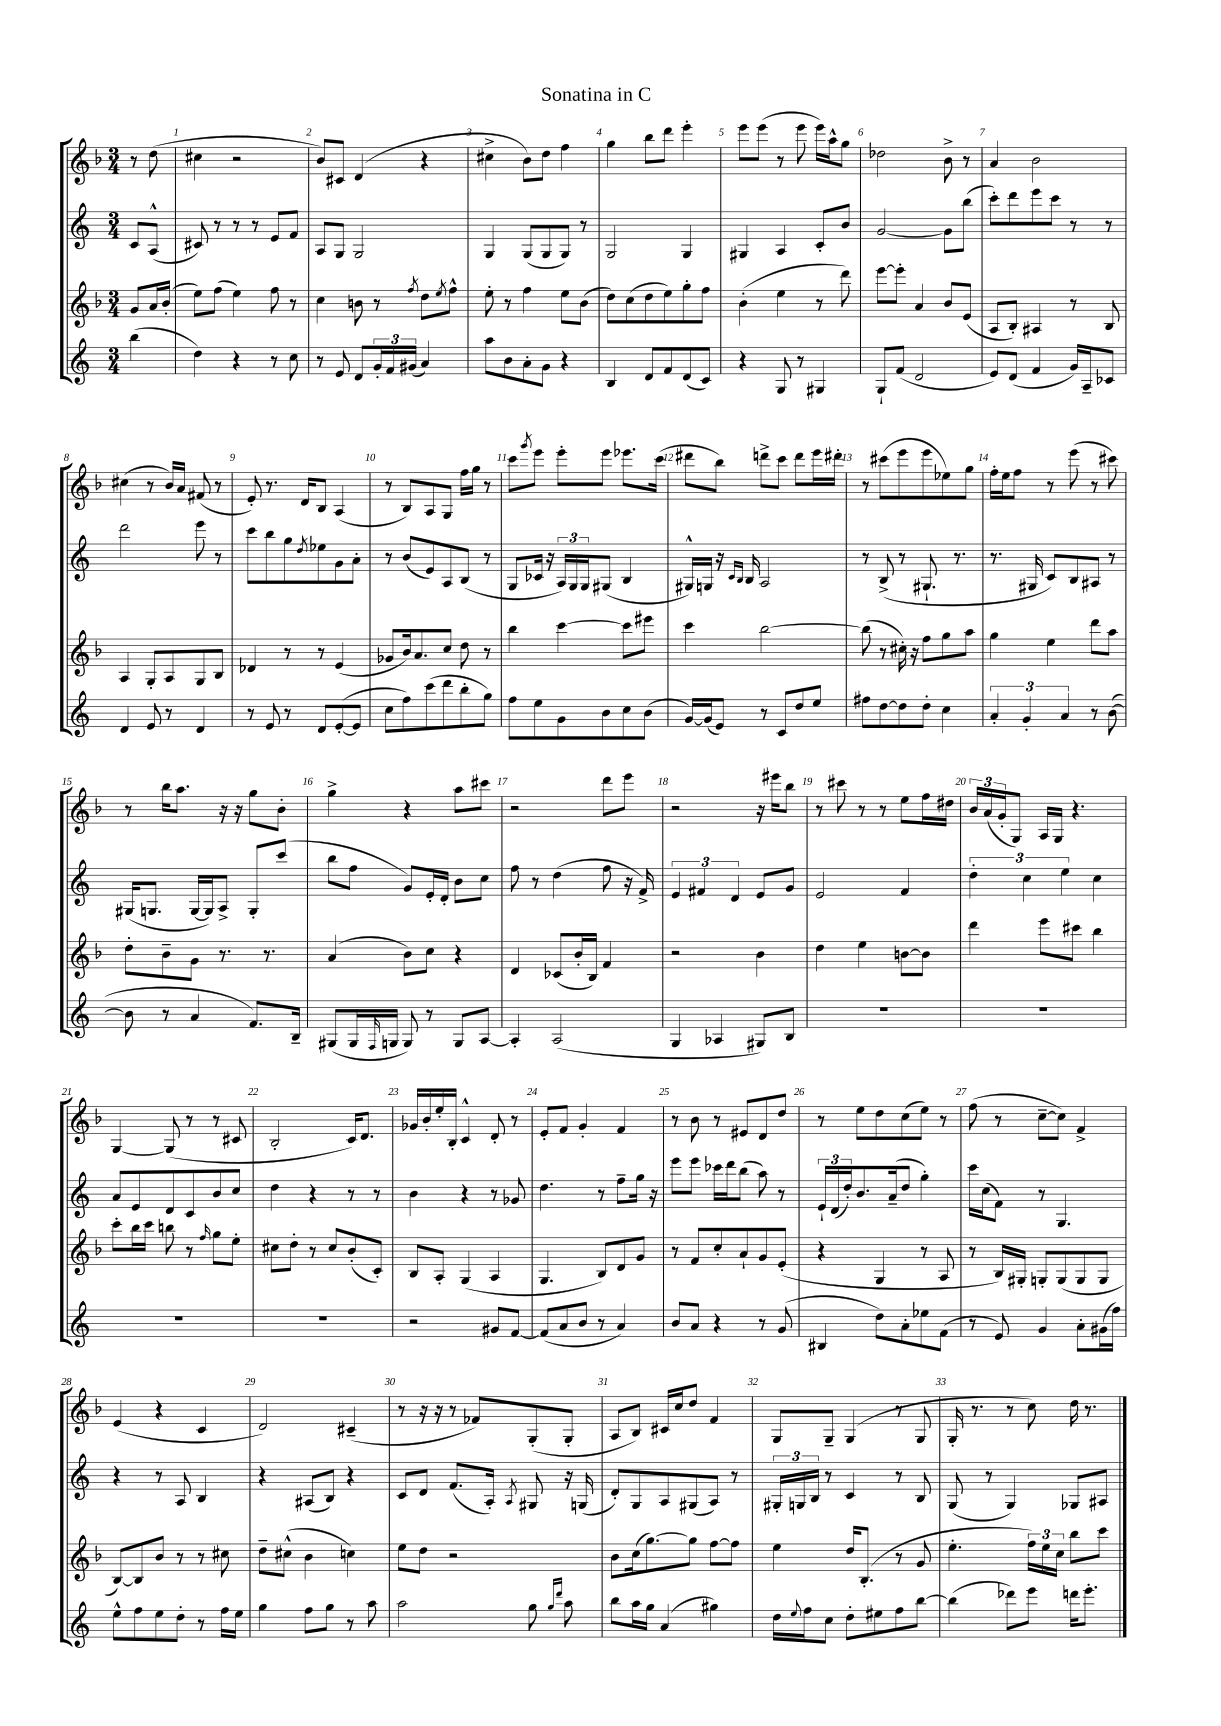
\header { title = "Sonatina in C" }
<<
\new StaffGroup <<
\new Staff = "s0" {
    \clef treble \key f \major \numericTimeSignature \time 3/4 \partial 4
    r8 d''8( |
    cis''4 r2 |
    bes'8) cis'8 d'4( r4 |
    cis''4-> bes'8) d''8 f''4 |
    g''4 bes''8 d'''8 e'''4-. |
    e'''8 e'''8( r8 e'''8 e'''16) a''16-^ g''8 |
    des''2 bes'8-> r8 |
    a'4 bes'2 |
    cis''4( r8 bes'16) a'16 fis'8( r8 |
    e'8-.) r8. d'16 bes8 a4( |
    r8 bes8) a8 g8 f''16 g''16 r8 |
    c'''8 \acciaccatura { g'''8 } e'''8 e'''8-. e'''8 ees'''8. c'''16( |
    dis'''8 bes''8) d'''8-> c'''8 d'''8 e'''16 dis'''16-. |
    r8 cis'''8( e'''8 e'''8 ees''8) g''8 |
    f''16-. e''16 f''8 r8 e'''8( r8 cis'''8) |
    r8 bes''16 a''8. r16 r16 g''8 bes'8-. |
    g''4-> r4 a''8 cis'''8 |
    r2 d'''8 e'''8 |
    r2 r16 eis'''16 bes''8 |
    r8 cis'''8 r8 r8 e''8 f''16 dis''16 |
    \tuplet 3/2 { bes'16 a'16( g'16-. } g8) a16 g16 r4. |
    g4~ g8( r8 r8 cis'8 |
    bes2-. c'16) d'8. |
    ges'16 bes'16-. e''16-. bes16-. c'4-^ d'8-. r8 |
    e'8-. f'8 g'4-. f'4 |
    r8 bes'8 r8 eis'8 d'8 d''8 |
    r8 e''8 d''8 c''8( e''8) r8 |
    f''8( r8 c''8~-- c''8) f'4-> |
    e'4( r4 c'4 |
    d'2) cis'4--( |
    r8 r16 r16 r8 fes'8) g8-.( g8-. |
    a8 bes8) cis'16 c''16 d''8 f'4 |
    g8 g8-- g4( r8 g8 |
    g16-. r8. r8 c''8) d''16 r8. \bar "|." |
}
\new Staff = "s1" {
    \clef treble \key c \major \numericTimeSignature \time 3/4 \partial 4
    c'8 a8-^( |
    cis'8) r8 r8 r8 e'8 f'8 |
    a8 g8 g2 |
    g4 g8( g8 g8) r8 |
    g2 g4 |
    gis4 a4 c'8-. b'8 |
    g'2~ g'8 b''8( |
    c'''8-.) d'''8 e'''8 c'''8 r8 r8 |
    d'''2 e'''8 r8 |
    c'''8 b''8 g''8 \acciaccatura { d''8 } ees''8 g'8 a'8-. |
    r8 b'8( e'8) a8 b8( r8 |
    g8 ces'16 r16 \tuplet 3/2 { a16) g16 g16 } gis8( b4 |
    gis16-^) g16 r16 \grace { c'16 b16 } b16 a2 |
    r8 b8->( r8 gis8.-! r8. |
    r8. gis16 c'8) b8 ais8 r8 |
    gis16( g8. g16~ g16) a8-> g8-. c'''8( |
    b''8 f''8 g'8) e'16-. d'16-. b'8 c''8 |
    f''8 r8 d''4( f''8 r16 f'16->) |
    \tuplet 3/2 { e'4 fis'4 d'4 } e'8 g'8 |
    e'2 f'4 |
    \tuplet 3/2 { d''4-. c''4 e''4 } c''4 |
    a'8 e'8 d'8 c'8 b'8 c''8 |
    d''4 r4 r8 r8 |
    b'4 r4 r8 ges'8 |
    d''4. r8 f''8-- g''16 r16 |
    e'''8 e'''8 ces'''16 d'''16 b''8( a''8) r8 |
    \tuplet 3/2 { e'16-! d'16( d''16-.) } b'8. a'16--( d''8 g''4-.) |
    c'''16 c''16( f'8) r8 g4. |
    r4 r8 a8 b4 |
    r4 ais8( b8) r4 |
    c'8 d'8 f'8.( a16-.) \acciaccatura { a8 } gis8 r16 g16( |
    d'8-.) g8 a8 gis8( a8) r8 |
    \tuplet 3/2 { gis16-. g16 b16 } r8 c'4 r8 b8 |
    g8( r8 g4) ges8 ais8 \bar "|." |
}
\new Staff = "s2" {
    \clef treble \key f \major \numericTimeSignature \time 3/4 \partial 4
    g'8 a'16 bes'16-.( |
    e''8) f''8( e''4) f''8 r8 |
    c''4 b'8 r8 \acciaccatura { f''8 } d''8 \acciaccatura { e''8 } f''8-^ |
    e''8-. r8 f''4 e''8 bes'8( |
    d''8) c''8( d''8 e''8) g''8-. f''8 |
    bes'4-.( e''4 r8 d'''8) |
    e'''8~ e'''8-. a'4 bes'8 e'8( |
    a8 bes8-.) ais4 r8 bes8 |
    a4 g8-. a8 g8 bes8 |
    des'4 r8 r8 e'4( |
    ges'8 bes'16) a'8. c''8 d''8 r8 |
    bes''4 c'''4~ c'''8 eis'''8 |
    c'''4 bes''2~ |
    bes''8( r8 cis''16-.) r16 f''8 g''8 a''8 |
    g''4 e''4 d'''8 a''8 |
    d''8-. bes'8-- g'8 r8. r8. |
    a'4( bes'8) c''8 r4 |
    d'4 ces'8( bes'16-. bes16) f'4 |
    r2 bes'4 |
    d''4 e''4 b'8~ b'8 |
    d'''4 e'''8 cis'''8 bes''4 |
    c'''8-. bes''16 c'''16 b''8 r8 \grace { f''16 } g''8 e''8-. |
    cis''8 d''8-. r8 cis''8 bes'8-.( c'8-.) |
    bes8 a8-. g4( a4 |
    g4. bes8) d'8 g'8 |
    r8 f'8 c''8-. a'8-! g'8 e'8-.( |
    r4 g4 r8 a8 |
    r8 bes16) gis16-. g8-. g8( g8 g8 |
    bes8~) bes8 bes'8 r8 r8 cis''8 |
    d''8-- cis''8-^( bes'4 c''4) |
    e''8 d''8 r2 |
    bes'8 c''16( g''8.~) g''8 f''8~ f''8 |
    e''4 d''16 bes8.-.( r8 g'8 |
    e''4.-. \tuplet 3/2 { f''16) e''16 c''16 } bes''8 c'''8 \bar "|." |
}
\new Staff = "s3" {
    \clef treble \key c \major \numericTimeSignature \time 3/4 \partial 4
    b''4( |
    d''4) r4 r8 c''8 |
    r8 e'8 d'8 \tuplet 3/2 { g'16-. f'16 gis'16( } a'4) |
    a''8 b'8 a'8-. g'8 r4 |
    b4 d'8 f'8 d'8( c'8) |
    r4 g8 r8 gis4 |
    g8-! f'8( d'2 |
    e'8) d'8( f'4 g'16) a16-- ces'8 |
    d'4 e'8 r8 d'4 |
    r8 e'8 r8 d'8 e'8~-.( e'8 |
    c''8 f''8) c'''8( d'''8 b''8-. g''8) |
    f''8 e''8 g'8 b'8 c''8 b'8( |
    g'16~) g'16( e'8) r8 c'8 d''8 e''8 |
    fis''8 d''8~ d''8 d''8-. c''4 |
    \tuplet 3/2 { a'4-. g'4-. a'4 } r8 b'8~( |
    b'8 r8 a'4 f'8.) b16-- |
    gis8( gis16 \grace { f16 } g16 g8) r8 g8 a8~ |
    a4-. a2( |
    g4 aes4 gis8) b8 |
    R2. |
    R2. |
    R2. |
    R2. |
    r2 gis'8 f'8~ |
    f'8( a'8 b'8 r8 a'4) |
    b'8 a'8 r4 r8 g'8( |
    bis4 d''8) a'8-. ees''8 f'8( |
    r8 e'8) g'4 a'8-. gis'16( f''16) |
    e''8-^ f''8 e''8 d''8-. r8 f''16 e''16 |
    g''4 f''8 g''8 r8 a''8 |
    a''2 g''8 \grace { g''16 d'''16 } a''8 |
    b''8 a''16 g''16 a'4( gis''4) |
    d''16 \appoggiatura { e''8 } f''16 c''8 d''8-. eis''8 f''8 b''8~ |
    b''4( des'''8) e'''8 d'''16 e'''8.-. \bar "|." |
}
>>
>>
\layout { \context { \Score \override BarNumber.break-visibility = ##(#f #t #t) barNumberVisibility = #all-bar-numbers-visible } }
